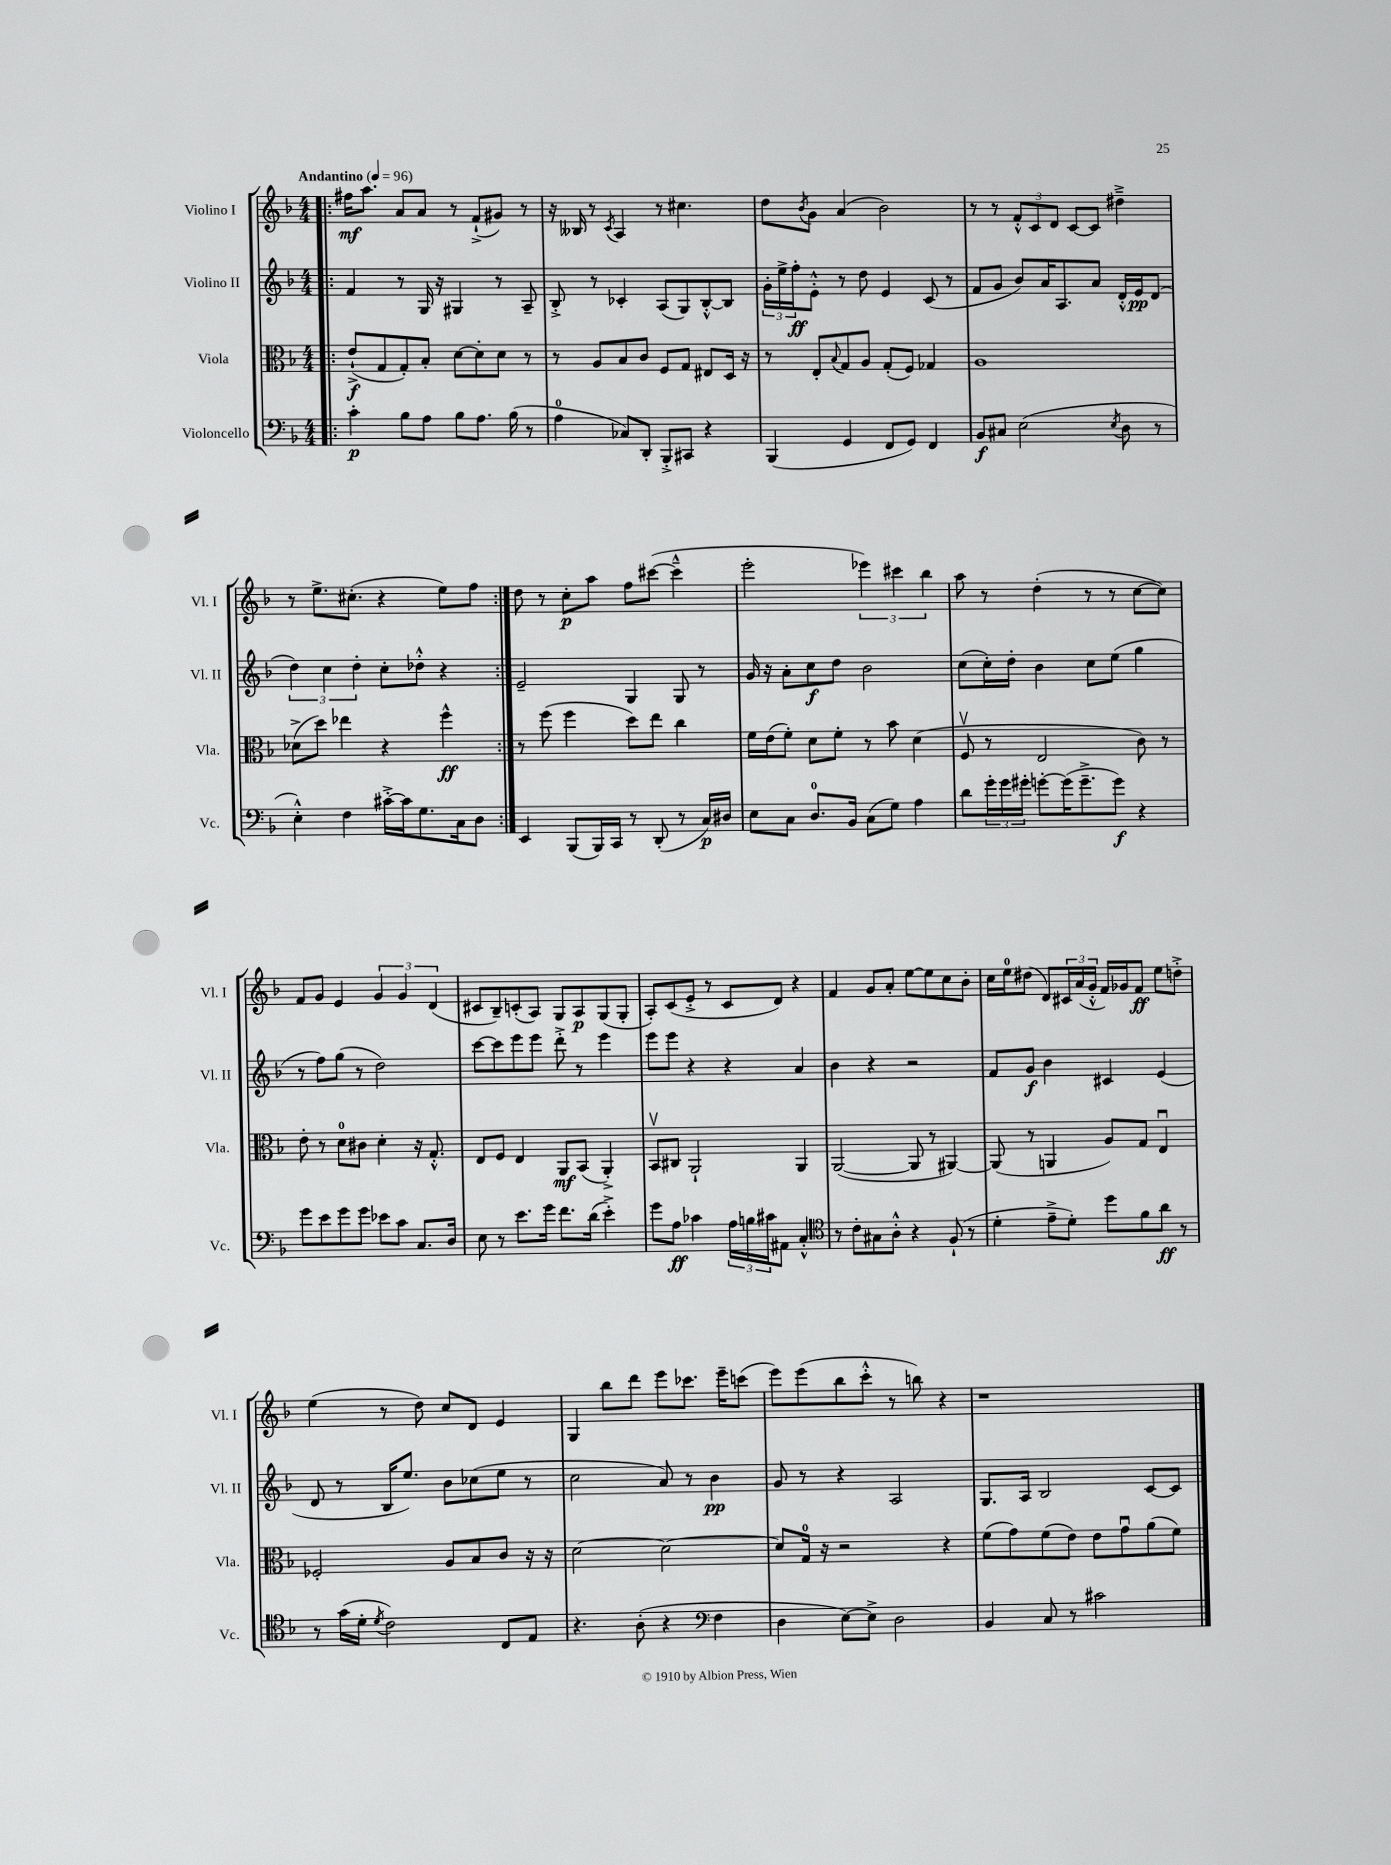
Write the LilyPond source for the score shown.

<<
\new StaffGroup <<
\new Staff = "s0" \with { instrumentName = "Violino I" shortInstrumentName = "Vl. I" } {
    \clef treble \key f \major \numericTimeSignature \time 4/4 \tempo "Andantino" 4 = 96
    \repeat volta 2 { \bar ".|:" fis''16\mf a''8. a'8 a'8 r8 f'8-!->( gis'8) r8 |
    r16 beses16 r8 \acciaccatura { c'8 } a4 r8 cis''4. |
    d''8 \acciaccatura { bes'8 } g'8 a'4( bes'2) |
    r8 r8 \tuplet 3/2 { f'8-.-^ c'8 d'8 } c'8~ c'8 dis''4---> |
    r8 e''8.-> cis''8.-.( r4 e''8) f''8 | }
    d''8 r8 c''8-.\p a''8 f''8 cis'''8~( cis'''4---^ |
    e'''2-. \tuplet 3/2 { ees'''4) cis'''4 bes''4 } |
    a''8 r8 d''4-.( r8 r8 c''8~ c''8) |
    f'8 g'8 e'4 \tuplet 3/2 { g'4 g'4 d'4( } |
    cis'8 bes8--) c'8-.( a8) g8 a8\p g8( g8-. |
    a8-.) c'8( e'8-.-> r8 c'8 d'8) r4 |
    f'4 g'8 a'8-. e''8~ e''8 c''8 bes'8-. |
    c''16 e''16-0 dis''8( d'8) \tuplet 3/2 { cis'16 a'16( g'16-.-^ } f'16) ges'16 f'8\ff e''8 d''8-.-> |
    e''4( r8 d''8) c''8 d'8 e'4 |
    g4 bes''8 d'''8 e'''8 ces'''8. e'''16-- c'''8( |
    e'''8) e'''8( bes''8 c'''8-.-^ r8 b''8) r4 |
    r1 \bar "|." |
}
\new Staff = "s1" \with { instrumentName = "Violino II" shortInstrumentName = "Vl. II" } {
    \clef treble \key f \major \numericTimeSignature \time 4/4
    \repeat volta 2 { \bar ".|:" f'4 r8 g16 r16 gis4 r8 a8-- |
    bes8-.-> r8 ces'4-. a8( g8) bes8~-.-^ bes8 |
    \tuplet 3/2 { g'16-. e''16-> f''16-.\ff } e'8-.-^ r8 d''8 e'4 c'8( r8 |
    f'8 g'8 bes'8) a'16 a8. a'8 d'16-.-^ e'16\pp d'8( |
    \tuplet 3/2 { d''4) c''4 d''4-. } c''8-. des''8-.-^ r4 | }
    e'2-- g4 g8 r8 |
    g'16 r16 a'8-. c''8\f d''8 bes'2 |
    c''8( c''16-.) d''16-. bes'4 c''8 e''8( g''4 |
    r8 f''8) g''8( r8 d''2) |
    c'''8~ c'''8 e'''8 e'''8 d'''8-.-> r8 e'''4 |
    e'''8 e'''8 r4 r4 a'4 |
    bes'4 r4 r2 |
    f'8 g'8\f bes'4 cis'4 e'4( |
    d'8 r8 bes16 e''8.) bes'8 ces''8( e''8 r8 |
    c''2 a'8) r8 bes'4\pp |
    g'8 r8 r4 a2 |
    g8. a16 bes2 c'8~ c'8 \bar "|." |
}
\new Staff = "s2" \with { instrumentName = "Viola" shortInstrumentName = "Vla." } {
    \clef alto \key f \major \numericTimeSignature \time 4/4
    \repeat volta 2 { \bar ".|:" e'8-!->\f( g8 g8-.) bes8-. d'8~ d'8-. d'8 r8 |
    r8 a8 bes8 c'8 f8 g8 eis8 d16 r16 |
    r8 e8-. \appoggiatura { bes8 } g8 a8 g8-.( f8) ges4 |
    a1 |
    des'8->( d''8) ees''4 r4 f''4-^\ff | }
    r8 f''8( f''4 d''8) e''8 c''4 |
    f'16 e'16( f'8-.) d'8 f'8-. r8 bes'8 d'4( |
    f8\upbow r8 e2 c'8) r8 |
    e'8-. r8 d'8-0 cis'8 d'4-. r16 g8.-.-^ |
    e8 f8 e4 a,8\mf bes,8( a,4-.->) |
    bes,8\upbow cis8 a,2-! a,4 |
    a,2~( a,8 r8 ais,4~) |
    ais,8( r8 a,4 a8) g8 e4\downbow |
    fes2-. a8 bes8 c'8 r16 r16 |
    d'2~ d'2~ |
    d'8 g16-0 r16 r2 r4 |
    f'8( g'8) f'8( e'8) e'8 g'8\downbow a'8( f'8) \bar "|." |
}
\new Staff = "s3" \with { instrumentName = "Violoncello" shortInstrumentName = "Vc." } {
    \clef bass \key f \major \numericTimeSignature \time 4/4
    \repeat volta 2 { \bar ".|:" c'4-.\p bes8 a8 bes8 a8. bes16( r8 |
    a4-0 ces8) d,8-. bes,,8-.-> cis,8 r4 |
    bes,,4( g,4 f,8 g,8) f,4 |
    bes,8\f cis8 e2( \acciaccatura { e8 } d8 r8 |
    e4-.-^) f4 cis'16~-.-> cis'16 g8. c16 d8 | }
    e,4 bes,,8( bes,,16) c,16 r8 d,8-.( r8 c16\p) dis16 |
    e8 c8 d8.-0 bes,16 c8( g8) a4 |
    d'8 \tuplet 3/2 { g'16-. g'16 gis'16-. } g'8~-. g'16( g'8.---> g'8\f) r4 |
    g'8 e'8 g'8 g'8 ees'8 c'8 c8. d16 |
    e8 r8 e'8. g'16 f'8. d'16( e'4-.->) |
    g'8 a8\ff ces'4 \tuplet 3/2 { a16 b16 cis'16 } ais,8 c4-.-^ |
    \clef tenor r8 c'8-. gis8 a8-.-^ r4 f8-!( r8 |
    d'4-. e'8---> d'8-.) d''8 f'8 a'8\ff r8 |
    r8 g'16( d'16-. \acciaccatura { d'8 } c'2) c8 e8 |
    r4. a8-.( r4 \clef bass f4 |
    d4 e8~) e8-> d2 |
    bes,4 c8 r8 cis'2 \bar "|." |
}
>>
>>
\layout { \context { \Score \remove "Bar_number_engraver" } }
